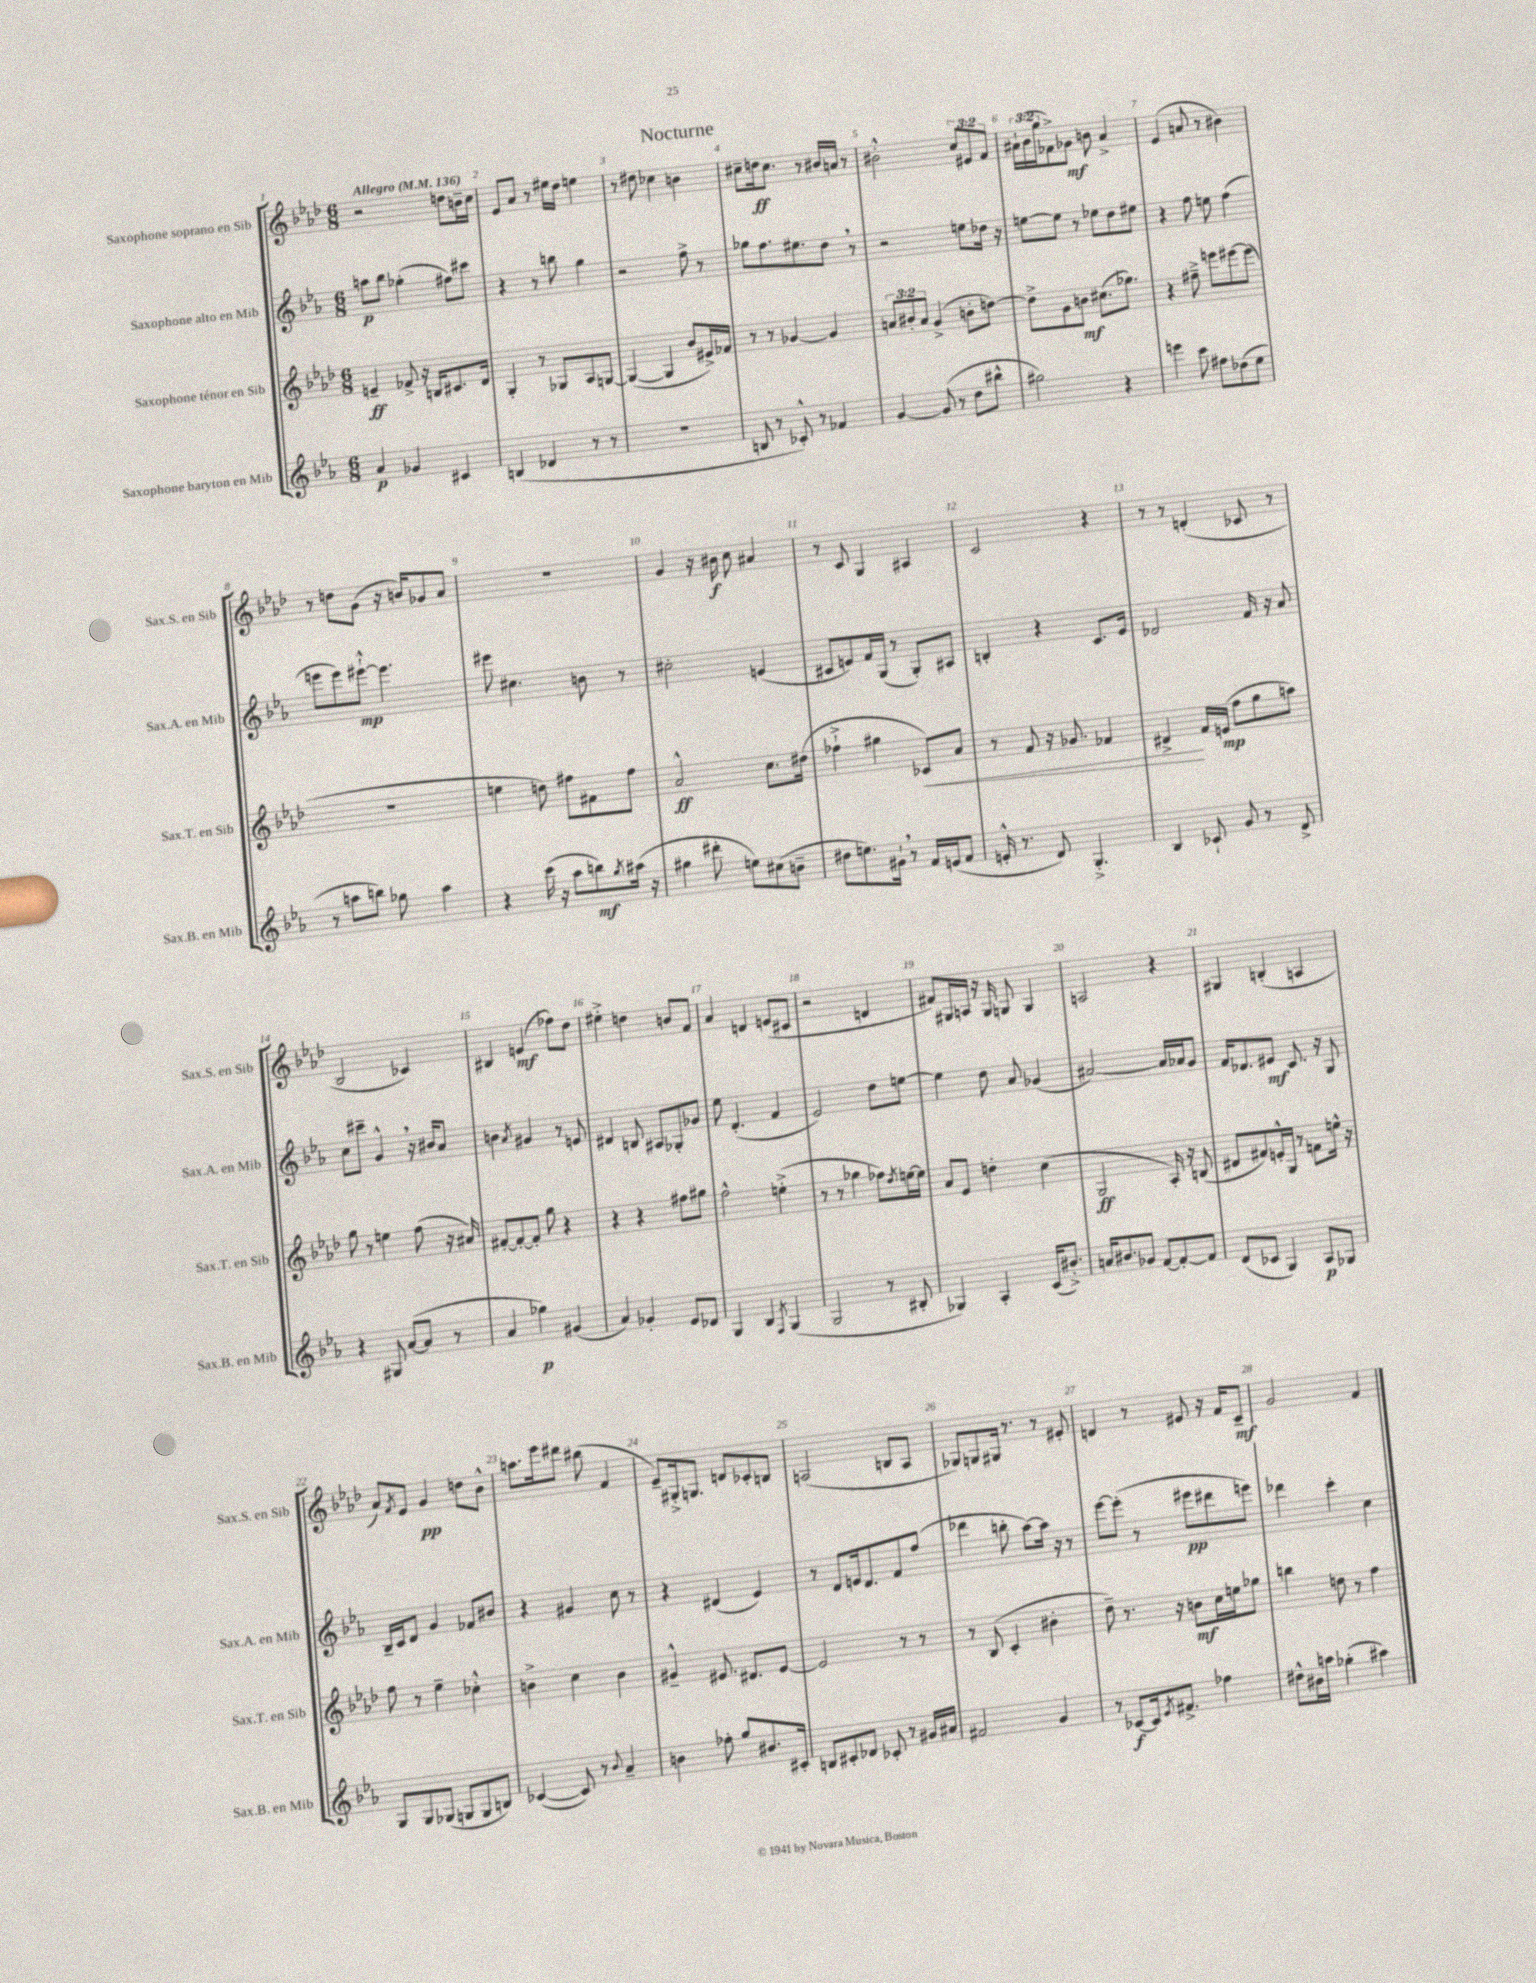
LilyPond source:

\header { title = "Nocturne" }
<<
\new StaffGroup <<
\new Staff = "s0" \with { instrumentName = "Saxophone soprano en Sib" shortInstrumentName = "Sax.S. en Sib" } {
    \clef treble \key aes \major \numericTimeSignature \time 6/8 \override Staff.TupletNumber.text = #tuplet-number::calc-fraction-text \tempo "Allegro" 4 = 136
    r2 d''8 b'16-- c''16 |
    ees'8 aes'8 r8 eis''16 des''16 e''4 |
    r8 dis''8 ces''4 b'4 |
    cis''8-- d''16\ff cis''8. r8 bis'16 a'16 r8 |
    bis'2-.-^ \tuplet 3/2 { c''8 eis'8 f'8 } |
    \tuplet 3/2 { ais'16-! bes'16( g''16 } fes'8->) ges'8\mf b'8 ais'4-> |
    ees'4( a'8 r8 bis'4) |
    r8 d''8 g'8( r16 b'16) ges'8 aes'8 |
    R2. |
    g'4 r16 bis'16\f c''8 ais'4 |
    r8 c'8 g4 ais4 |
    c'2 r4 |
    r8 r8 d'4-.( ces'8 r8 |
    bes2 ces'4) |
    bis4 e'4\mf( fes''8) des''8 |
    eis''4-.-> d''4 b'8 f'8 |
    aes'4 d'4 e'8( cis'8 |
    r2 d'4 |
    fis'8) gis16 a16 r16 gis16 g8 g4 |
    a2 r4 |
    gis4 b4-.( a4 |
    aes'8) \acciaccatura { f'8 } ees'8 g'4\pp d''8 bes'8-^ |
    a''8. ees'''16 dis'''8 bis''8( f'4 |
    ees'8--) gis16-.-> g8. d'8 ces'8-. b8 |
    a2( b8 a8 |
    ges8) g8 gis16 r8. r8 eis'8-. |
    d'4 r8 eis'8 r16 f'16 c'8--\mf |
    g'2 f'4 \bar "|." |
}
\new Staff = "s1" \with { instrumentName = "Saxophone alto en Mib" shortInstrumentName = "Sax.A. en Mib" } {
    \clef treble \key ees \major \numericTimeSignature \time 6/8
    a''8\p bes''8 ges''4-.( fis''8) cis'''8 |
    r4 r8 b''8 g''4 |
    r2 f''8-> r8 |
    ges''8 f''8. eis''8. d''8 \breathe r8 |
    r2 e''8 des''16 r16 |
    e''8~ e''8 r8 ees''8 d''8 eis''8 |
    r4 f''8 e''8 f''4( |
    e'''8 e'''8) eis'''8~-!-^\mp eis'''4. |
    eis'''8 cis''4. b'8 r8 |
    cis''2-. e'4( |
    cis'8 e'8) f'16 g16( r8 g8-.) ais8 |
    b4-. r4 c'8. ees'16 |
    des'2 f'16 r16 aes'8 |
    c''8 cis'''8-- g'4-^ \breathe r16 bis'16 aes'8 |
    b'4 \acciaccatura { aes'8 } gis'4 r8 e'8 |
    dis'4 b8 ais8 ges8-. ges'8 |
    ees''8 d'4.-.( f'4 |
    ees'2) d''8 e''8~ |
    e''4 d''8 aes'8 ges'4( |
    ais'2~) ais'16 aes'16 g'8 |
    f'16 des'8. eis'8\mf c'8. r16 g8 |
    bes16-- c'16 d'8 g'4 fes'8 bis'8 |
    r4 gis'4 c''8 r8 |
    r4 dis'4( ees'4) |
    r8 d'8 e'16 d'8. f'8 f''8( |
    des'''4 b''8-. aes''8~) aes''16 r16 r8 |
    ees'''8~ ees'''8-.( r8 eis'''8\pp dis'''8 e'''8) |
    des'''4 c'''4-. c''4 \bar "|." |
}
\new Staff = "s2" \with { instrumentName = "Saxophone ténor en Sib" shortInstrumentName = "Sax.T. en Sib" } {
    \clef treble \key aes \major \numericTimeSignature \time 6/8 \override Staff.TupletNumber.text = #tuplet-number::calc-fraction-text
    e'4--\ff fes'8-> r16 b16 cis'8. des'16 |
    g4-. r8 ges8 aes8 g8~ |
    g4~( g4 bes'8 eis'16->) fes'16 |
    r8 r8 ges'4~ ges'4 |
    \tuplet 3/2 { a'8 bis'8-. a'8 } g'4->( b'8-. d''8~) |
    d''8-> g'8 b'8\mf cis''8.( ges''8.) |
    r4 fis''8---> e'''8 eis'''8~ eis'''8( |
    R2. |
    e''4 d''8) fis''8 fis'8 fis''8 |
    aes'2-^\ff c''8. dis''16( |
    fes''4-!-> gis''4 ces'8\<) aes'8 |
    r8 f'8 r16 ges'8. fes'4 |
    dis'4->\! f'16 e'16\mp( f''8 g''8 a''8) |
    g''8 r8 e''4 f''8( r16 ais'16) |
    fis'8~-. fis'8~-. fis'8-. g''8 r4 |
    r4 r4 fis''8 gis''8 |
    f''2-^ e''4-.->( |
    r8 r8 ges''4 fes''8) \acciaccatura { des''8 } e''16~ e''16 |
    aes'8 ees'8 d''4-. c''4( |
    g2\ff aes16-.) r16 b8( |
    dis'8 fis'8) e'16-.-^ g16 r8 f'8 e''16-^ r16 |
    f''8 r8 ees''4-- ces''4-.-^ |
    b'4-> c''4 b'4 |
    gis'4---^ eis'8. dis'8. eis'8~ |
    eis'2 r8 r8 |
    r8 bes8( c'4-. bis'4-. |
    des''8--) r8. r16 b'8\mf c''16 e''16 ges''8 |
    b''4 d''8 r8 f''4 \bar "|." |
}
\new Staff = "s3" \with { instrumentName = "Saxophone baryton en Mib" shortInstrumentName = "Sax.B. en Mib" } {
    \clef treble \key ees \major \numericTimeSignature \time 6/8
    aes'4\p ges'4 cis'4 |
    b4( des'4 r8 r8 |
    R2. |
    b8 r8 ces'8-.-^) r8 fes'4 |
    g'4~ g'8( r8 d''8 bis''8-^ |
    gis''2) r4 |
    e'''4 c'''8 fis''8 des''8( ees''8 |
    r8 a''8 b''8) ges''8 a''4 |
    r4 c'''16( r16 aes''8 b''8\mf) \acciaccatura { g''8 } ais''16( r16 |
    gis''4 dis'''8-. e''8) cis''8( b'8-- |
    dis''8 e''8.) gis'16-! \breathe r8 f'16 e'16( f'8 |
    e'16-.-^ r8. d'8) g4.-.-> |
    bes4 ces'8-! g'8 r8 d'8-> |
    r4 gis8 aes'8~( aes'8 r8 |
    aes'4 ges''4\p) gis'4( |
    aes'4) ges'4-. ees'8 des'8 |
    g4 bes4 \acciaccatura { f8 } g4( |
    g2 r8 bis8-. |
    ges4) aes4-. c'16( bis'8.-.->) |
    a'16 bis'8. ges'8 f'8~ f'8~-. f'8 |
    d'8( ces'8 g4) aes8\p ges8 |
    g8 g8 ges8( g8 g8 b8) |
    ces'4~( ces'8) r8 \appoggiatura { bes'8 } aes'4-- |
    b'4 fes''8-. g''8 bis'8. cis'16-. |
    b8 cis'8-. des'8 ces'8-. r8 gis'16 ais'16 |
    fis'2 g'4 |
    r8 ces'8~\f ces'16 \acciaccatura { ees'8 } fis'8.-> fes''4 |
    dis''8-^ bis'16 a''16 ges''4-.( ais''4) \bar "|." |
}
>>
>>
\layout { \context { \Score \override BarNumber.break-visibility = ##(#f #t #t) barNumberVisibility = #all-bar-numbers-visible } }
